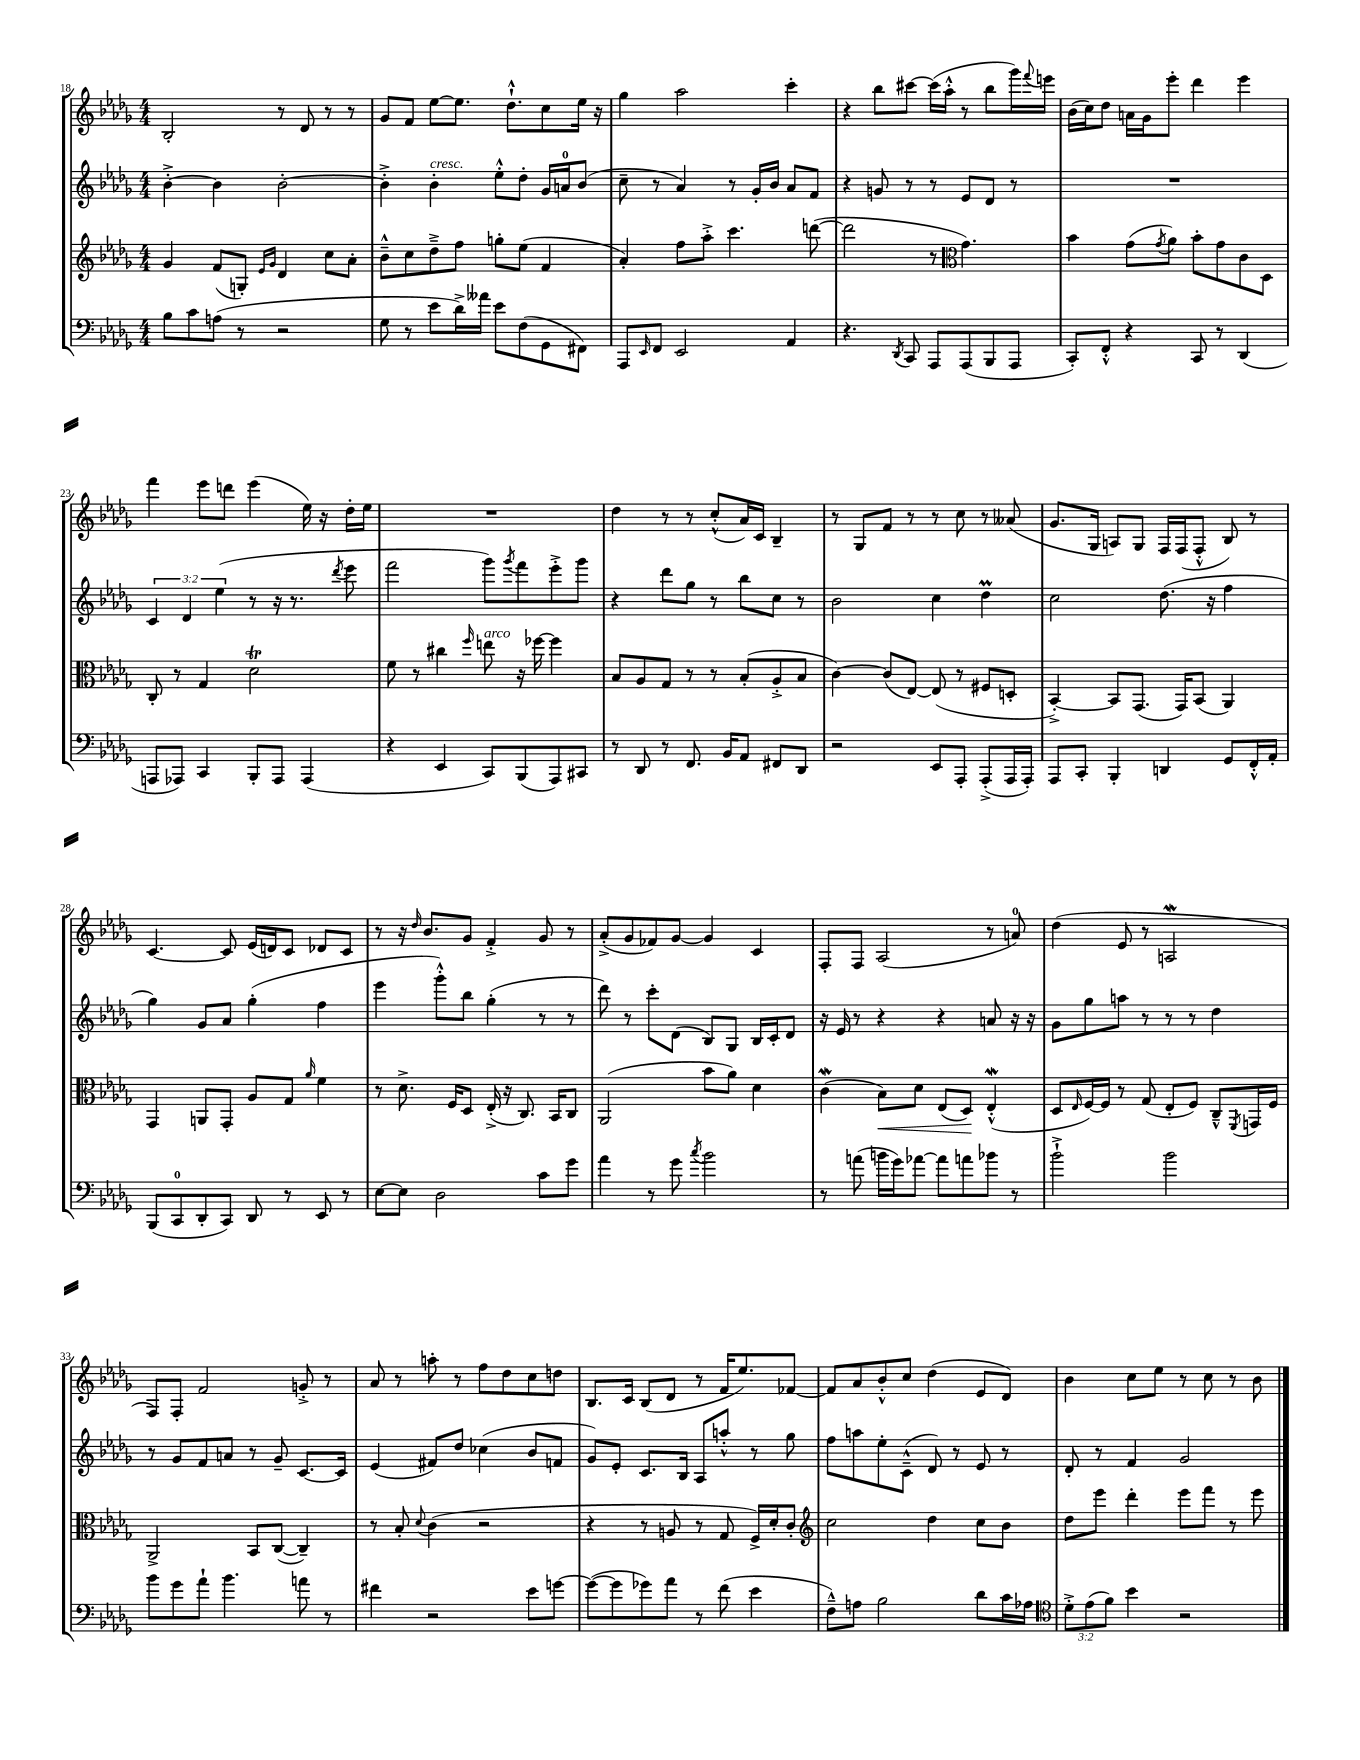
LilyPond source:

<<
\new StaffGroup <<
\new Staff = "s0" {
    \clef treble \key des \major \numericTimeSignature \time 4/4
    bes2-. r8 des'8 r8 r8 |
    ges'8 f'8 ees''8~ ees''8. des''8.-!-^ c''8 ees''16 r16 |
    ges''4 aes''2 c'''4-. |
    r4 bes''8 cis'''8~ cis'''16( aes''16-.-^ r8 bes''8 ges'''16) \appoggiatura { f'''8 } e'''16 |
    bes'16( c''16) des''8 a'16 ges'16 ees'''8-. des'''4 ees'''4 |
    f'''4 ees'''8 d'''8 ees'''4( ees''16) r16 des''16-. ees''16 |
    R1 |
    des''4 r8 r8 c''8-.-^( aes'16) c'16 bes4-- |
    r8 ges8 f'8 r8 r8 c''8 r8 aeses'8( |
    ges'8. ges16 a8) ges8 f16 f16( f8-.-^ bes8) r8 |
    c'4.~ c'8 ees'16( d'16) c'8 des'8 c'8 |
    r8 r16 \grace { des''16 } bes'8. ges'8 f'4-.-> ges'8 r8 |
    aes'8-.->( ges'8 fes'8) ges'8~ ges'4 c'4 |
    f8-. f8 aes2( r8 a'8-0) |
    des''4( ees'8 r8 a2\mordent |
    f8) f8-. f'2 g'8-.-> r8 |
    aes'8 r8 a''8-. r8 f''8 des''8 c''8 d''8 |
    bes8. c'16 bes8( des'8 r8 f'16 ees''8.) fes'8~ |
    fes'8 aes'8 bes'8-.-^ c''8 des''4( ees'8 des'8) |
    bes'4 c''8 ees''8 r8 c''8 r8 bes'8 \bar "|." |
}
\new Staff = "s1" {
    \clef treble \key des \major \numericTimeSignature \time 4/4 \override Staff.TupletNumber.text = #tuplet-number::calc-fraction-text
    bes'4~-.-> bes'4 bes'2~-. |
    bes'4-.-> bes'4-.^\markup { \italic "cresc." } ees''8-.-^ des''8-. ges'16 a'16-0 bes'8( |
    c''8-- r8 aes'4) r8 ges'16-. bes'16 aes'8 f'8 |
    r4 g'8 r8 r8 ees'8 des'8 r8 |
    R1 |
    \tuplet 3/2 { c'4 des'4 ees''4( } r8 r16 r8. \acciaccatura { des'''8 } ees'''8 |
    f'''2 ges'''8) \acciaccatura { ges'''8 } f'''8 ees'''8-.-> ges'''8 |
    r4 des'''8 ges''8 r8 bes''8 c''8 r8 |
    bes'2 c''4 des''4\prall |
    c''2 des''8.( r16 f''4 |
    ges''4) ges'8 aes'8 ges''4-.( f''4 |
    ees'''4 ges'''8-.-^) bes''8 ges''4-.( r8 r8 |
    des'''8) r8 c'''8-. des'8( bes8) ges8 bes16 c'16-. des'8 |
    r16 ees'16 r8 r4 r4 a'8 r16 r16 |
    ges'8 ges''8 a''8 r8 r8 r8 des''4 |
    r8 ges'8 f'8 a'8 r8 ges'8-- c'8.~ c'16 |
    ees'4( fis'8) des''8 ces''4( bes'8 f'8 |
    ges'8) ees'8-. c'8. bes16 aes8 a''8-.-^ r8 ges''8 |
    f''8 a''8 ees''8-. c'8---^( des'8) r8 ees'8 r8 |
    des'8-. r8 f'4 ges'2 \bar "|." |
}
\new Staff = "s2" {
    \clef treble \key des \major \numericTimeSignature \time 4/4
    ges'4 f'8( g8-.) \grace { ees'16 ges'16 } des'4 c''8 aes'8-. |
    bes'8---^ c''8 des''8---> f''8 g''8-. ees''8( f'4 |
    aes'4-.) f''8 aes''8-.-> c'''4. d'''8~( |
    d'''2 r8 \clef alto ges'4.) |
    bes'4 ges'8( \acciaccatura { ges'8 } aes'8) bes'8-. ges'8 c'8 des8 |
    c8-. r8 ges4 des'2\trill |
    f'8 r8 cis''4 \grace { f''16 } e''8^\markup { \italic "arco" } r16 fes''16~ fes''4 |
    bes8 aes8 ges8 r8 r8 bes8-.( aes8-.-> bes8 |
    c'4~) c'8( ees8~) ees8( r8 fis8 d8-. |
    bes,4~-.->) bes,8 ges,8.( ges,16) bes,8( aes,4) |
    ges,4 a,8 ges,8-. aes8 ges8 \grace { aes'16 } f'4 |
    r8 des'8.-> f16 des8 ees16-.->( r16 c8.) bes,16 c8 |
    aes,2( bes'8 aes'8) des'4 |
    c'4\mordent( bes8\<) des'8 ees8( des8\!) ees4-.-^\mordent( |
    des8 \grace { ees16 } f16~) f16 r8 ges8( ees8-. f8) c8---^ \acciaccatura { f,8 } g,16 f16 |
    aes,2-> bes,8 c8~( c4--) |
    r8 bes8-. \appoggiatura { des'8 } c'4( r2 |
    r4 r8 a8 r8 ges8 f16->) des'16-. c'8-. |
    \clef treble c''2 des''4 c''8 bes'8 |
    des''8 ees'''8 des'''4-. ees'''8 f'''8 r8 ees'''8 \bar "|." |
}
\new Staff = "s3" {
    \clef bass \key des \major \numericTimeSignature \time 4/4 \override Staff.TupletNumber.text = #tuplet-number::calc-fraction-text
    bes8 c'8 a8( r8 r2 |
    ges8 r8 ees'8 des'16->) aeses'16 ees'8 f8( ges,8 fis,8) |
    aes,,8 \grace { ees,16 } f,8 ees,2 aes,4 |
    r4. \acciaccatura { des,8 } c,8 aes,,8 aes,,8( bes,,8 aes,,8 |
    c,8-.) f,8-.-^ r4 c,8 r8 des,4( |
    a,,8 aes,,8) c,4 bes,,8-. aes,,8 aes,,4( |
    r4 ees,4 c,8) bes,,8( aes,,8) cis,8 |
    r8 des,8 r8 f,8. bes,16 aes,8 fis,8 des,8 |
    r2 ees,8 aes,,8-. aes,,8-.->( aes,,16 aes,,16-.) |
    aes,,8 c,8-. bes,,4-. d,4 ges,8 f,16-.-^ aes,16-. |
    bes,,8( c,8-0 des,8-. c,8) des,8 r8 ees,8 r8 |
    ees8~ ees8 des2 c'8 ges'8 |
    aes'4 r8 ges'8 \acciaccatura { c''8 } bes'2 |
    r8 a'8( b'16 ges'16) aes'8~ aes'8 a'8 bes'8 r8 |
    bes'2-!-> bes'2 |
    bes'8 ges'8 aes'8-! bes'4. a'8 r8 |
    fis'4 r2 ees'8 g'8~ |
    g'8~( g'8 ges'8) aes'8 r8 f'8( ees'4 |
    f8---^) a8 bes2 des'8 c'16 aes16 |
    \clef tenor \tuplet 3/2 { des'8-.-> ees'8( f'8) } bes'4 r2 \bar "|." |
}
>>
>>
\layout { \context { \Score currentBarNumber = #18 } }
